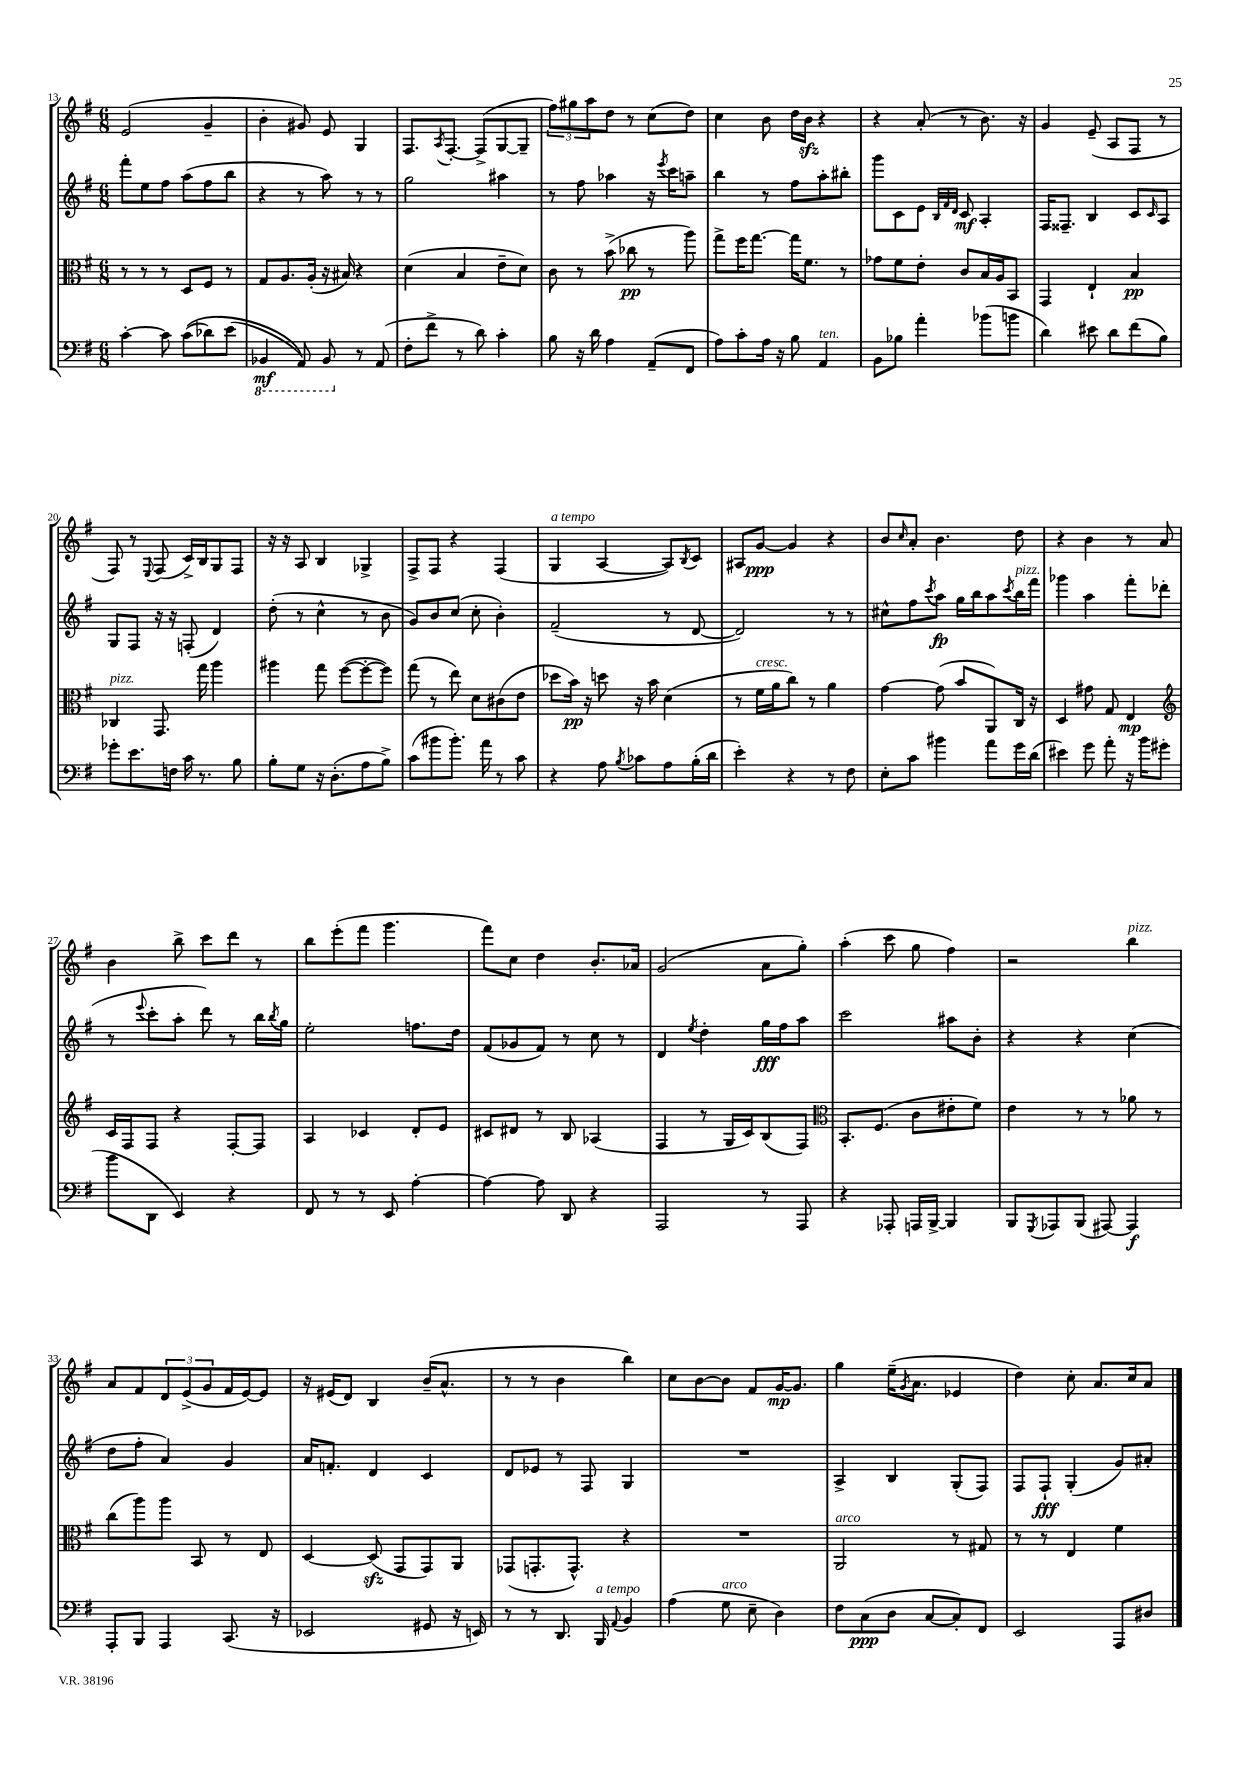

**kern	**kern	**kern	**kern
*staff4	*staff3	*staff2	*staff1
*clefF4	*clefC3	*clefG2	*clefG2
*k[f#]	*k[f#]	*k[f#]	*k[f#]
*M6/8	*M6/8	*M6/8	*M6/8
[4c'\	8r	8fff#'\L	(2e/
.	8r	8ee\	.
8c\]	8r	8ff#\J	.
&((8c\L	8D/L	(8aa\L	.
8d-\)	8F#/J	8ff#\	4g~/
(8e\J	8r	8bb\J	.
=	=	=	=
4BBB-/	8G/L	4r	4b'\
.	8.A/	.	.
8AAA/)&)	.	8r	8g#/)
.	(16A'/Jk	.	.
8BBB-/	16r	8aa\)	8e/
.	16B#/)	.	.
8r	4r	8r	4G/
(8AA/	.	8r	.
=	=	=	=
8F#'\L	(4d\	2gg\	8.F#/L
8f#^\J	.	.	.
.	.	.	8qA/
.	.	.	[8.F#'/J
8r	4B/	.	.
8d\)	.	.	(8F#^/]L
4c'\	8e~\L	4aa#\	[8G/
.	8d\J)	.	8G~/]J
=	=	=	=
8B\	8c\	8r	12ff#\L)
.	.	.	12gg#\
16r	8r	8ff#\	.
.	.	.	12aa\
16d\	.	.	.
4A\	(8b^\	4aa-\	8dd\J
.	8cc-\	.	8r
(8AA~/L	8r	16r	(8cc\L
.	.	8qeee/	.
.	.	16ccc\LK	.
8FF#/J	8aa\)	8aa~\J	8dd\J)
=	=	=	=
8A\L)	8gg^\L	4bb\	4cc\
8c'\	16ff#\K	.	.
.	[8.gg\J	.	.
16A\Jk	.	8r	8b\
16r	.	.	.
8B\	16gg\]LK	8ff#\L	16dd\LL
.	8.f#\J	.	16b\JJ
4AA/	.	8aa'\	4r
.	8r	8bb#'\J	.
=	=	=	=
8BB\L	8g-\L	8ggg\L	4r
8B-\J	8f#\	8c\	.
4a'\	8e'\J	8e\J	(8a'/
.	.	32qqB/LLL	.
.	.	32qqf#/	.
.	.	32qqd/JJJ	.
.	8c/L	8c/	8r
(8b-\L	16B/L	4A'/	8.b\)
.	16A/J	.	.
8b\J	8BB/J	.	.
.	.	.	16r
=	=	=	=
4d\)	4GG/	16F#/LK	4g/
.	.	8.F##~/J	.
8e#\	4E`/	4B/	(8e~/
8d\L	.	.	8A/L
(8f#\	4B/	8c/L	8F#/J
.	.	16qqc/	.
8B\J)	.	8A/J	8r
=	=	=	=
8g-'\L	4C-/	8G/L	8F#/)
8.e\	.	8F#/J	8r
.	.	.	8qqE/
.	8.GG/	16r	(8F#/
16F\Jk	.	16r	.
16c\	.	(8F'/	16c^/LL)
8.r	16gg\	.	16B/J
.	4aa\	4d/)	8G/
8B\	.	.	8F#/J
=	=	=	=
8B'\L	4aa#\	(8dd'\	16r
.	.	.	16r
8G\J	.	8r	8A/
16r	8gg\	4cc^^\	4B/
(8.D'\L	.	.	.
.	([8ff#\L	.	.
8A\	8ff#'\_	8r	4G-^/
8B^\J)	8ff#\]J)	8b\	.
=	=	=	=
(8c\L	(8gg\	8g/L)	8F#^/L
8b#\	8r	8b/	8F#/J
8.b#'\J)	8ee\)	(8cc/J	4r
.	8d\L	8cc'\	.
16a\	.	.	.
8r	(8c#\	4b'\)	(4F#/
8c\	8e\J	.	.
=	=	=	=
4r	8dd-\L	(2f#~/	4G/
.	16b\Jk)	.	.
.	16r	.	.
8A\	8dd\	.	[4A/
8qB/	.	.	.
8c-\L	16r	.	.
.	16b\	.	.
8A\	(4d\	8r	8A/]L)
.	.	.	8qB/
(16B'\L	.	[8d/	8c/J
16d\JJ	.	.	.
=	=	=	=
4e'\)	8r	2d/])	8A#/L
.	16f#\LL	.	[8g/J
.	16a\J	.	.
4r	8cc\J)	.	4g/]
.	8r	.	.
8r	4a\	8r	4r
8F#\	.	8r	.
=	=	=	=
8E'\L	[4g\	8cc#^^\L	8b/L
.	.	.	16qqcc/
8c\J	.	8ff#\	8a'/J
.	.	8qccc/	.
4b#\	(8g\]	8aa\J	4.b\
.	8b/L	16gg\LL	.
.	.	16bb\J	.
8a\L	8AA/)	8aa\	.
.	.	8qccc/	.
16g\L	16C/Jk	16bb\L	8dd\
(16d\JJ	16r	16fff#\JJ	.
=	=	=	=
4e#\)	4D/	4ggg-\	4r
8g\	8g#\	4aa\	4b\
8a'\	8G/	.	.
16r	4E/	8fff#'\L	8r
16b\LK	.	.	.
(8g#\J	.	(8ddd-\J	8a/
=	=	=	=
*	*clefG2	*	*
8b\L	16c/LL	8r	4b\
.	16F#/J	.	.
.	.	8qqeee/	.
8DD\J	8F#/J	8ccc'\L	.
4EE/)	4r	8aa'\J	8bb^\
.	.	8ddd\)	8ccc\L
4r	[8F#'/L	8r	8ddd\J
.	8F#/]J	16bb\LL	8r
.	.	8qbb/	.
.	.	16gg\JJ	.
=	=	=	=
8FF#/	4A/	2ee'\	8bb\L
8r	.	.	(8eee'\
8r	4c-/	.	8fff#\J
8EE/	.	.	4.ggg\
[4A'\	8d'/L	8.ff\L	.
.	8e/J	.	.
.	.	16dd\Jk	.
=	=	=	=
4A\_	8c#/L	(8f#/L	8fff#\L)
.	8d#/J	8g-/	8cc\J
8A\]	8r	8f#/J)	4dd\
8DD/	8B/	8r	.
4r	(4A-/	8cc\	8.b'/L
.	.	8r	.
.	.	.	16a-/Jk
=	=	=	=
2AAA/	4F#/	4d/	(2g/
.	.	8qee/	.
.	8r	4dd'\	.
.	16G/LL	.	.
.	16c/J)	.	.
8r	(8B/	16gg\LL	8a\L
.	.	16ff#\J	.
8AAA/	8F#/J)	8aa\J	8gg'\J)
=	=	=	=
*	*clefC3	*	*
4r	8.BB'/L	2ccc\	(4aa'\
.	(8.F#/J	.	.
8AAA-'/	.	.	8ccc\
16AAA/LL	8c\L	.	8gg\
[16BBB^/JJ	.	.	.
4BBB/]	8e#'\	8aa#\L	4ff#\)
.	8f#\J)	8b'\J	.
=	=	=	=
8BBB/L	4e\	4r	2r
8qGGG/	.	.	.
8AAA-/	.	.	.
(8BBB/J	8r	4r	.
[8AAA#/)	8r	.	.
4AAA#/]	8a-\	(4cc\	4bb\
.	8r	.	.
=	=	=	=
8AAA'/L	(8cc\L	8dd\L	8a/L
8BBB/J	8aa\)	8ff#'\J	8f#/
4AAA/	8aa\J	4a/)	12d/
.	.	.	(12e^/
.	8BB/	.	.
.	.	.	12g/
(8.CC/	8r	4g/	16f#/L
.	.	.	[16e/J)
.	8E/	.	8e/]J
16r	.	.	.
=	=	=	=
2EE-/	[4D/	16a/LK	16r
.	.	8.f'/J	(16e#/LK
.	.	.	8d/J)
.	(8D/]	4d/	4B/
.	8GG/L	.	.
8GG#/	8GG/)	4c/	(16b~/LK
.	.	.	8.a^^/J
16r	8AA/J	.	.
16EE/)	.	.	.
=	=	=	=
8r	(8GG-/L	8d/L	8r
8r	8.GG'/	8e-/J	8r
8.DD/	.	8r	4b\
.	8.GG^^/J)	.	.
.	.	8F#/	.
16BBB/	.	.	.
8qqAA/	.	.	.
4BB/	4r	4G/	4bb\)
=	=	=	=
(4A\	2.r	2.r	8cc\L
.	.	.	[8b\
8G\	.	.	8b\]J
8E~\	.	.	8f#/L
4D\)	.	.	[16g/K
.	.	.	8.g/]J
=	=	=	=
8F#\L	2AA/	4A^/	4gg\
(8C\	.	.	.
8D\J	.	4B/	(16ee~\LK
.	.	.	8qg/
.	.	.	8.a\J
[8C/L	.	.	.
8C'/])	8r	(8G'/L	4e-/
8FF#/J	8G#/	8F#/J)	.
=	=	=	=
2EE/	8r	8F#/L	4dd\)
.	8r	8F#`/J	.
.	4E/	(4G'/	8cc'\
.	.	.	8.a/L
8AAA/L	4f#\	8g/L)	.
.	.	.	16cc/k
8D#/J	.	8a#'/J	8a/J
==	==	==	==
*-	*-	*-	*-
